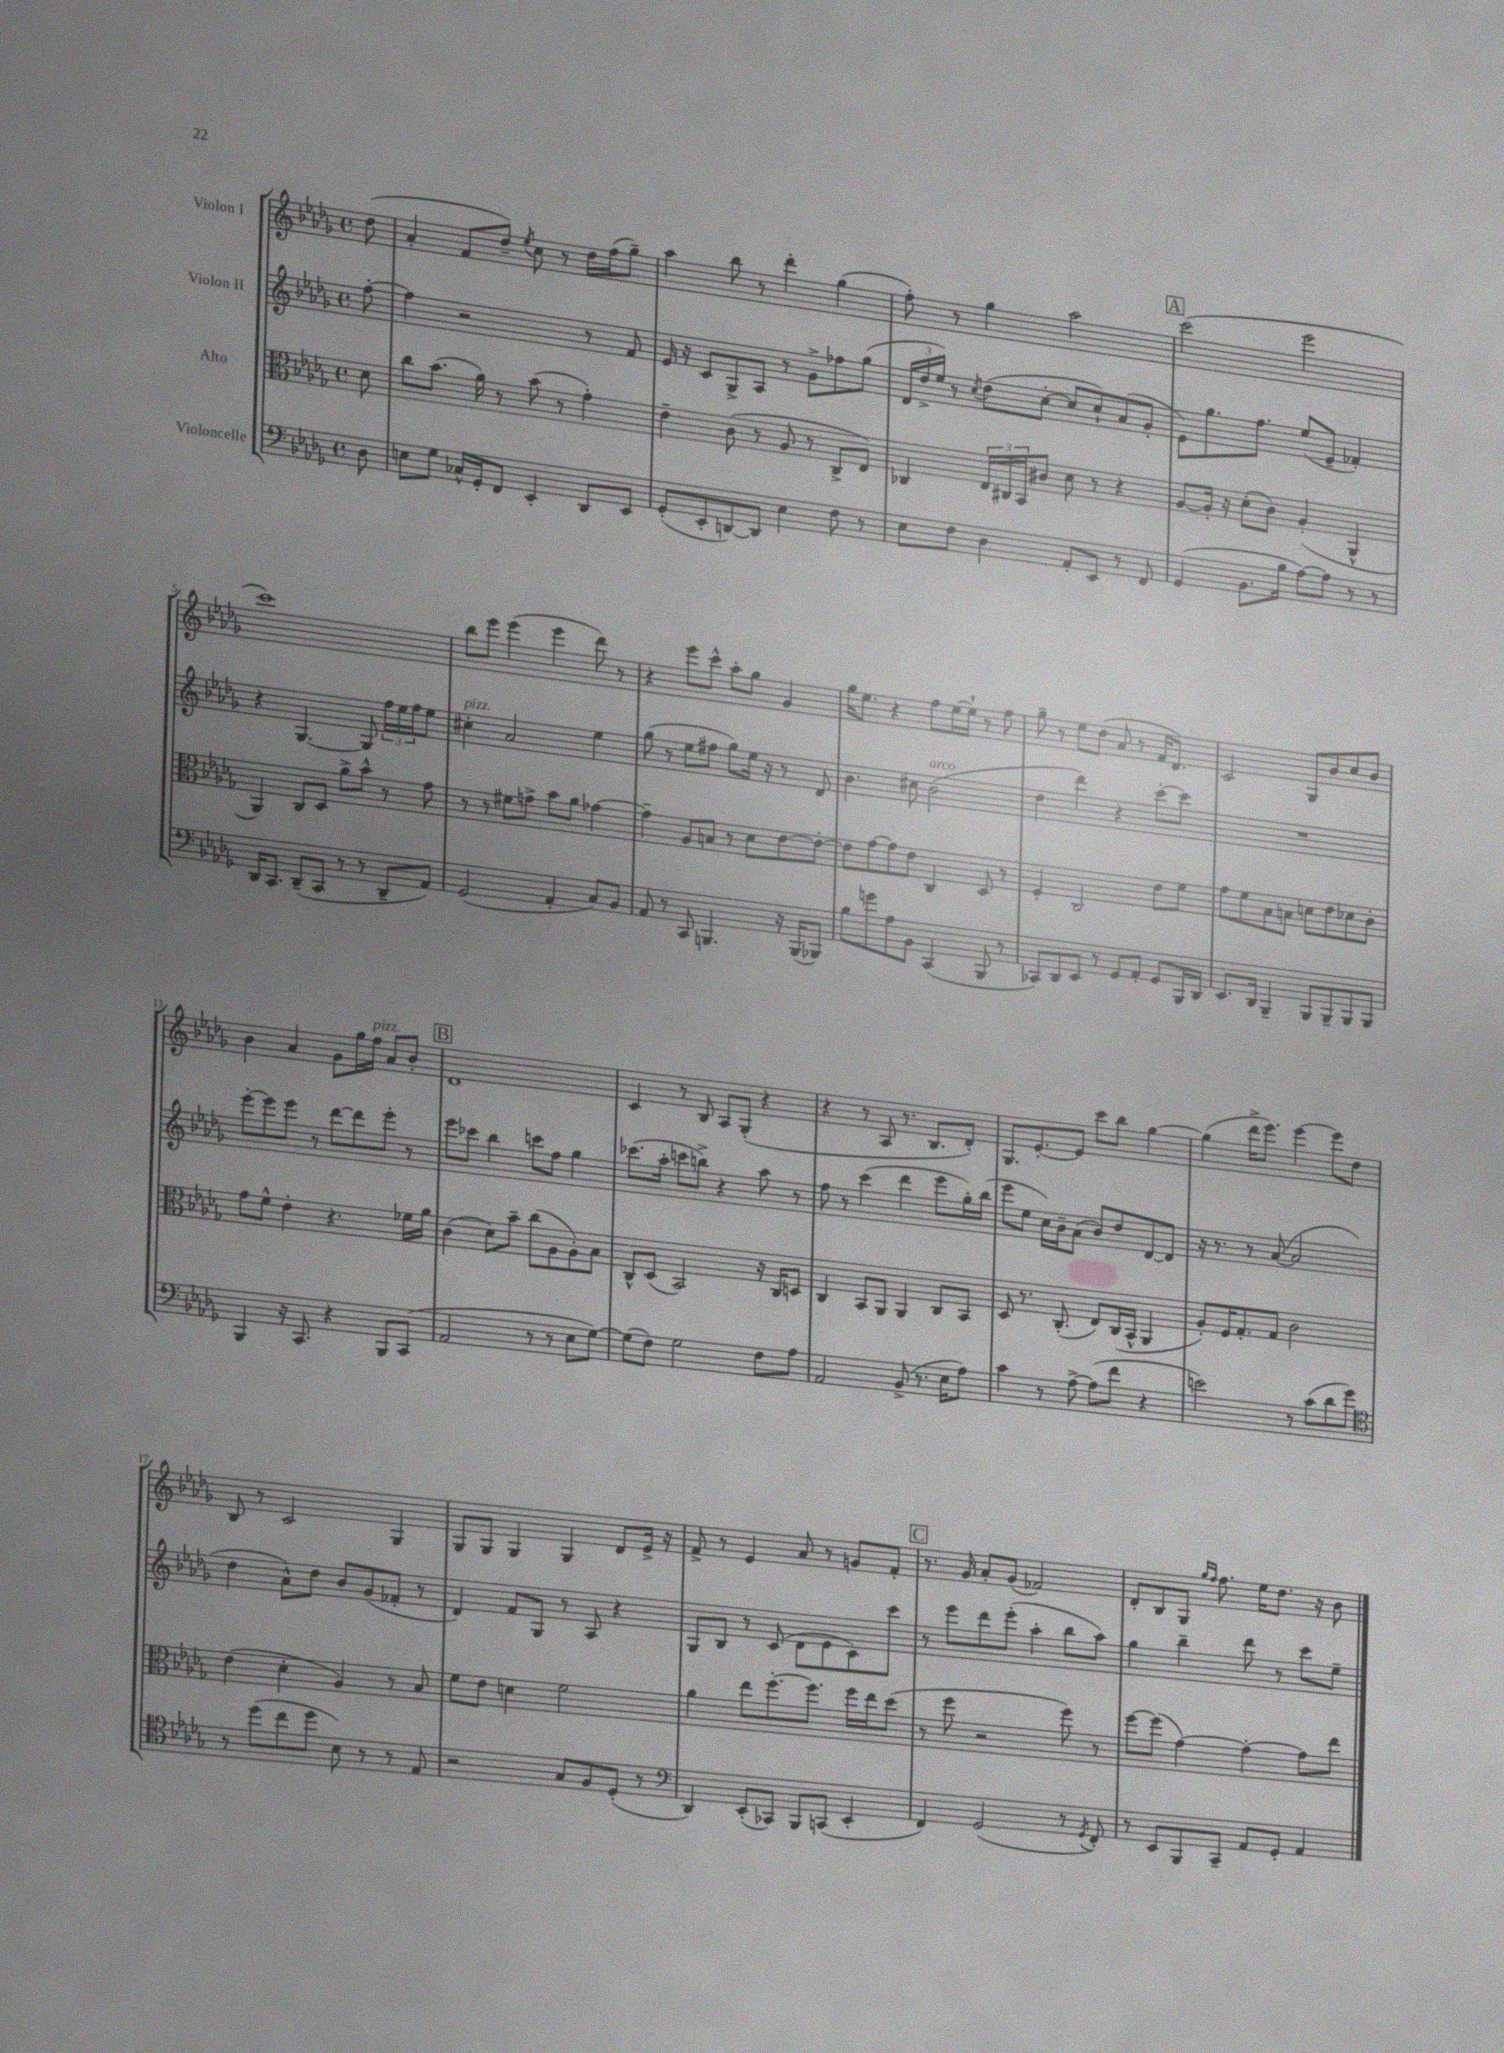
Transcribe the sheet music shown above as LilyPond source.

<<
\new StaffGroup <<
\new Staff = "s0" \with { instrumentName = "Violon I" } {
    \clef treble \key des \major \defaultTimeSignature \time 4/4 \partial 8
    des''8( |
    aes'4-. f'8 des''8--) \acciaccatura { ees''8 } c''8 r8 des''16 f''16( ges''8--) |
    aes''4 bes''8 r8 des'''4-. ges''4( |
    f''8-.) r8 ges''4 aes''2 |
    \mark \markup { \box "A" } c'''2( ees'''2 |
    c'''1) |
    bes''8 ees'''8 ees'''4( ees'''4 des'''8) r8 |
    r4 ees'''8 c'''8-^ aes''8-. ges''8 ges'4 |
    ges''16 ees''8. r4 f''8 ees''16~ ees''16-! r8 f''8 |
    ges''8-- r8 ees''8 des''8( aes'8 r8 f'16 des'8.) |
    c'2 ges8 bes'8 c''8 bes'8 |
    bes'4 aes'4 ges'8 ges''16 f''16^\markup { \italic "pizz." } aes'8 bes'8-. |
    \mark \markup { \box "B" } des'1 |
    c'4 r8 bes8 aes8 ges8-.( r4 |
    r4 r8 aes8 r8. bes8. des'8-.) |
    ges8. ees'8.~-. ees'8 c'''8 bes''8 ges''4~ |
    ges''4( des'''16-> ees'''8.) ees'''4~ ees'''8 des''8 |
    bes8 r8 c'2 ges4 |
    ges8 ges8 ges4 ges4 des'8 ees'16-> r16 |
    f'8-> r8 ees'4 aes'8 r8 g'8 f'8-. |
    \mark \markup { \box "C" } r8. ges'16 aes'8-. ges'8( fes'2) |
    des'8-. bes8 ges8 \grace { ges''16 f''16 } f''8. ees''16 des''8. r16 bes'8 \bar "|." |
}
\new Staff = "s1" \with { instrumentName = "Violon II" } {
    \clef treble \key des \major \defaultTimeSignature \time 4/4 \partial 8
    f''8~-. |
    f''4 r2 r8 f'8 |
    ees'16 r16 c'8 ges8-> aes8 r8 ges'8-> fes''8 ges''8( |
    \tuplet 3/2 { des'16 des''16-> ees''16) } r8 \acciaccatura { c''8 } des''8( c''8~-. c''8 c''8-!) aes'8( ges'8-. |
    \mark \markup { \box "A" } ees'8) ges''8. f''8. ees''8( ees'8-- fes'4-.) |
    r4 ges4.~ ges8 \tuplet 3/2 { f''16 ees''16 f''16 } ees''8 |
    cis''4-.^\markup { \italic "pizz." } aes'2 ees''4 |
    ges''8( r8 ees''8 fis''8 ges''8) ees''16 r16 r8 des'8 |
    bes'4. cis''8 bes'2^\markup { \italic "arco" }( |
    des''4 des'''4) r4 c'''8~-. c'''8 |
    R1 |
    ees'''8~-. ees'''8 ees'''8 r8 des'''8~ des'''8 ees'''8-. r8 |
    \mark \markup { \box "B" } ees'''8 ces'''8 bes''4 c'''8 f''8 ges''4 |
    ces'''8.( aes''16-. c'''8 b''8->) r4 aes''8 r8 |
    f''8 r8 c'''4( des'''4 ees'''8 ges''16-.) bes''16( |
    ees'''8 ees''8 c''16) bes'16-- aes'8( bes'8) des''8 des'8~ des'8 |
    r16 r8. r8 aes'8~( aes'2 |
    des''4 aes'8-^) des''8 bes'8 ges'8( fes'8-. r8 |
    des'4) f'8 ges8 r8 aes8 r4 |
    ges8 bes8 r8 c'8( des'8 ees'8 c'8) c'''8 |
    \mark \markup { \box "C" } r8 ees'''8 des'''8 ees'''8-.( aes''4-. bes''8 aes''8) |
    ges''4 bes''4-- des'''8 r8 c'''8 ees''8-- \bar "|." |
}
\new Staff = "s2" \with { instrumentName = "Alto" } {
    \clef alto \key des \major \defaultTimeSignature \time 4/4 \partial 8
    des'8 |
    c''8 bes'8.( aes'16) r8 bes'8( r8 ges'4-.) |
    ees'4-- c'8( r8 aes8 r8 c8-> ees8) |
    ces4 \tuplet 3/2 { ees16 cis16 bes,16 } cis'8 des'8 r8 r4 |
    \mark \markup { \box "A" } aes8~ aes16-. r16 des'8-.( c'8) aes4-.( aes,4-^ |
    aes,4) c8 des8 aes'8-> bes'8-^ r8 ges'8 |
    r8 r8 fis'8 g'8-> bes'8 aes'8 ges'4~ |
    ges'4-- aes8 b8 r8 des'8 ees'8~ ees'8~-. |
    ees'8 ges'8~ ges'8 ees'8 c4 des8 r8 |
    f4-. c2 ees'8 f'8 |
    ges'8 f'8 bes8 b8 d'8 ees'8 des'8 c'8-. |
    ges'8 f'8-^ ees'4-. r4. fes'16 aes'16 |
    \mark \markup { \box "B" } c'4( des'8) bes'8-- c''8( aes8 aes8-.) bes8 |
    c8-^ des8( bes,2) r16 c16 d8 |
    c4 bes,8 aes,8 aes,4 c8 bes,8 |
    des8 r8. c8.-.( ees8) c16( bes,16-^ aes,4 |
    aes8-.) f16 ges8.-. ges8 c'2 |
    ees'4( des'4-. aes4) r8 bes8 |
    f'8 ees'8 d'4 f'2 |
    aes'4 ees''8 f''8.~-. f''8. f''16 ees''16 des''8( |
    \mark \markup { \box "C" } r8 f''8 r2 f''8) r8 |
    f''8~ f''8( ges'4~) ges'4~-. ges'8 ees''8 \bar "|." |
}
\new Staff = "s3" \with { instrumentName = "Violoncelle" } {
    \clef bass \key des \major \defaultTimeSignature \time 4/4 \partial 8
    des8 |
    e8 ges8 ces16-^ ges,16-. f,8 ees,4-. des,8 ees,8 |
    ges,8-.( ees,8-. d,8~) d,8 ees4 f8 r8 |
    ees8 f8 des4 aes,8-. ees,8 r8 f,8 |
    \mark \markup { \box "A" } ges,4( bes,8. bes16 aes8~) aes8 r8 r8 |
    des,16 c,8. des,8--( c,8 r8 r8 des,8-- aes,8) |
    ges,2( aes,4-. c8) bes,8 |
    aes,8 r8 c,8 b,,4. r16 b,,16( bes,,8) |
    bes8 g'8 aes8 bes,8 c,4( bes,,8 r8 |
    ces,8) des,8 ees,8 r8 ges,8 aes,8-. ges,8 bes,,16 des,16 |
    ees,8. des,16 bes,,4-- bes,,8 bes,,8-- bes,,8 bes,,8 |
    bes,,4 r16 c,8. r4 bes,,8 c,8( |
    \mark \markup { \box "B" } aes,2 r8 r8 ees8 ges8~) |
    ges8( f8) ges2 f8 aes8 |
    aes,2 bes,8->( r8. ees16 aes8) |
    c'4 r8 aes8~-> aes8( f'8 r4 |
    e'2) r8 c'8( des'8 ges'8) |
    \clef tenor r8 des''8( c''8 des''8 bes8) r8 r8 ees8 |
    r2 ges8 f8 des8-.( r8 |
    \clef bass des,4) ees,8-.( ces,8) bes,,8 c,8( ees,4-. |
    \mark \markup { \box "C" } f,4) ges,2( r8 \acciaccatura { ges,8 } f,8-.) |
    r8 ees,8 bes,,8 c,8-- aes,8 ges,8-. aes,4 \bar "|." |
}
>>
>>
